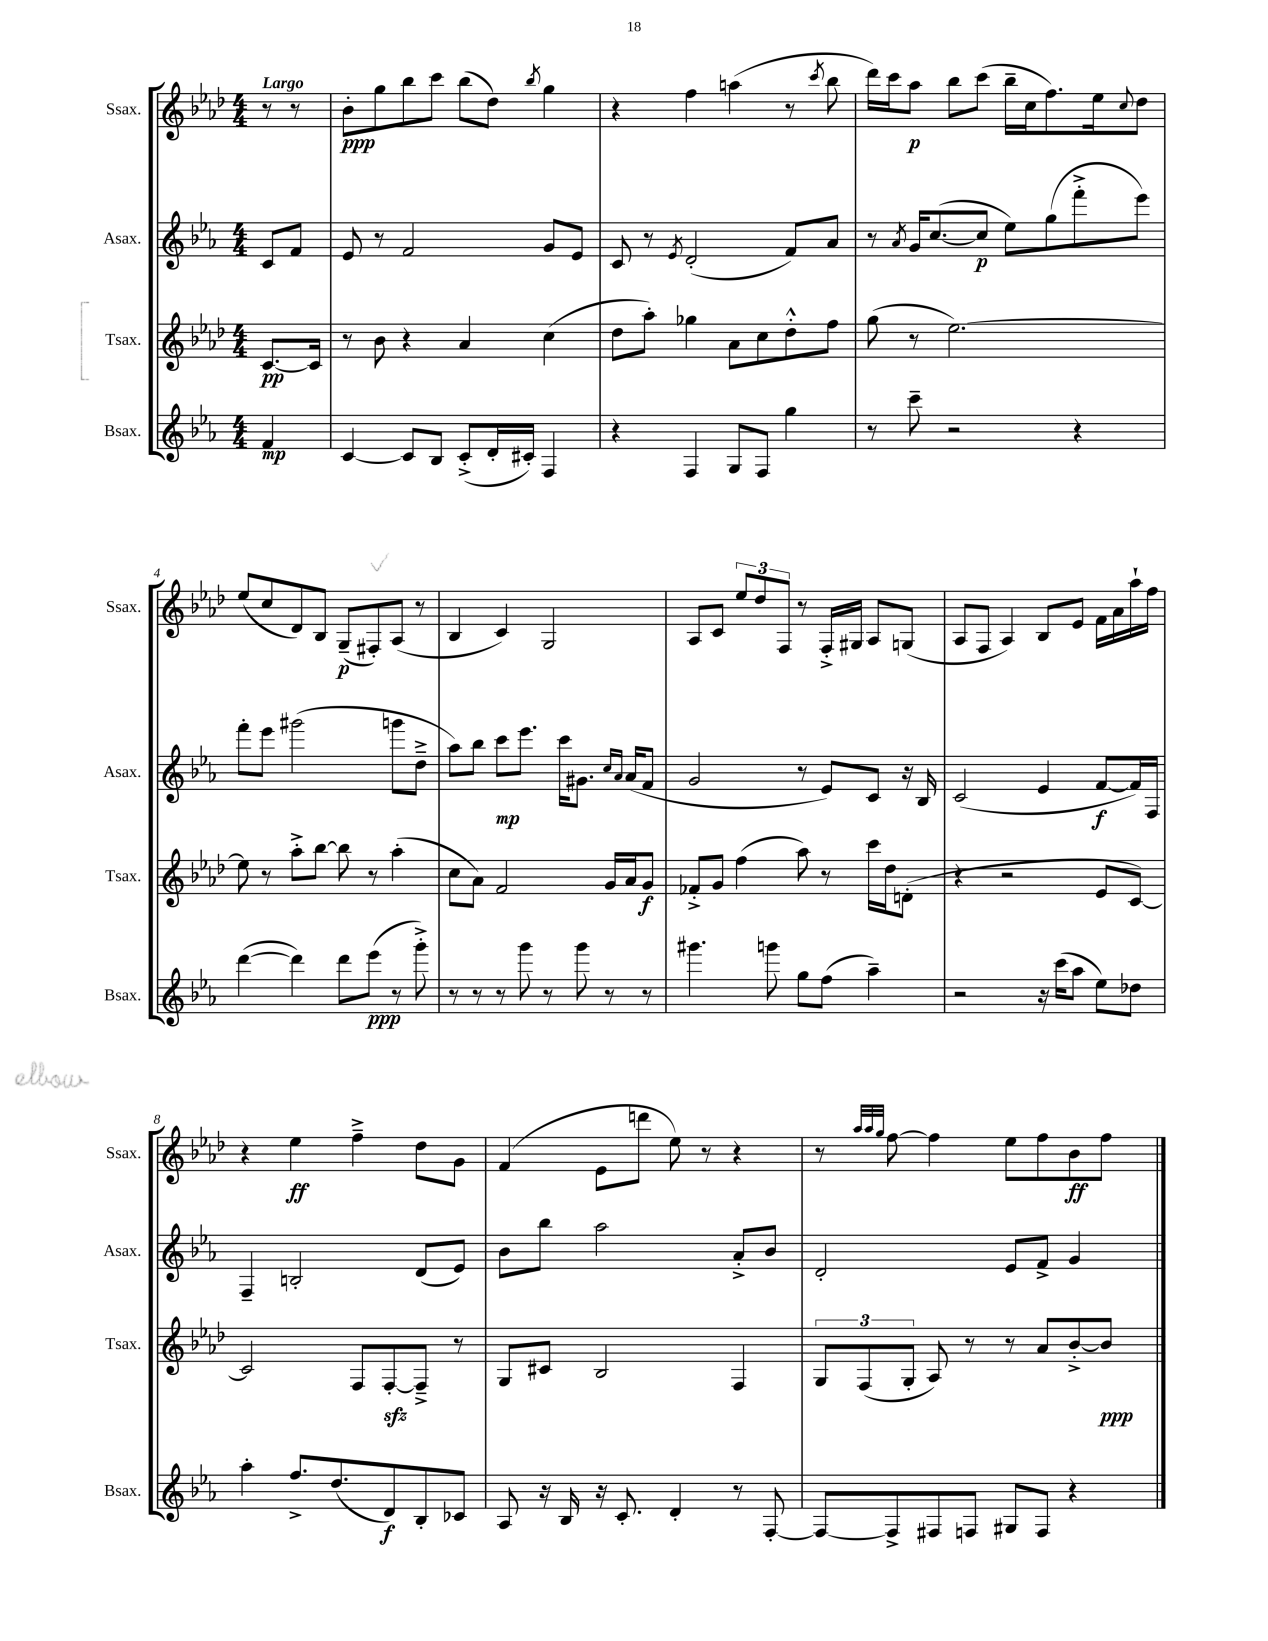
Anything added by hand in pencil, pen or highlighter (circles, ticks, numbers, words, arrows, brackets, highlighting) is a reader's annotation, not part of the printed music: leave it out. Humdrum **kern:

**kern	**kern	**kern	**kern
*staff4	*staff3	*staff2	*staff1
*clefG2	*clefG2	*clefG2	*clefG2
*k[b-e-a-]	*k[b-e-a-d-]	*k[b-e-a-]	*k[b-e-a-d-]
*M4/4	*M4/4	*M4/4	*M4/4
4f/	[8.c/L	8c/L	8r
.	.	8f/J	8r
.	16c/]Jk	.	.
=	=	=	=
[4c/	8r	8e-/	8b-'\L
.	8b-\	8r	8gg\
8c/]L	4r	2f/	8bb-\
8B-/J	.	.	8ccc\J
(8c'^/L	4a-/	.	(8bb-\L
16d'/L	.	.	8dd-\J)
16c#'/JJ)	.	.	.
.	.	.	8qbb-/
4F/	(4cc\	8g/L	4gg\
.	.	8e-/J	.
=	=	=	=
4r	8dd-\L	8c/	4r
.	8aa-'\J)	8r	.
.	.	8qe-/	.
4F/	4gg-\	(2d'/	4ff\
8G/L	8a-\L	.	(4aa\
8F/J	8cc\	.	.
4gg\	8dd-'^^\	8f/L)	8r
.	.	.	8qccc/
.	8ff\J	8a-/J	8bb-\
=	=	=	=
8r	(8gg\	8r	16ddd-\LL)
.	.	.	16ccc\J
.	.	8qa-/	.
8ccc~\	8r	16g/LK	8aa-\J
.	.	([8.cc/	.
2r	[2.ee-\)	.	8bb-\L
.	.	8cc/]J	(8ccc\J
.	.	8ee-\L)	16bb-~\LL
.	.	.	16cc\J
.	.	(8gg\	8.ff\)
4r	.	8fff'^\	.
.	.	.	16ee-\k
.	.	.	8qqcc/
.	.	8eee-\J)	8dd-\J
=	=	=	=
([4ddd\	8ee-\]	8fff'\L	(8ee-/L
.	8r	8eee-\J	8cc/
4ddd\])	8aa-'^\L	(2ggg#\	8d-/)
.	[8bb-\J	.	8B-/J
8ddd\L	8bb-\]	.	(8G~/L
(8eee-\J	8r	.	8F#'/)
8r	(4aa-'\	8ggg\L	(8A-/J
8ggg'^\)	.	8dd~^\J	8r
=	=	=	=
8r	8cc\L	8aa-\L)	4B-/
8r	8a-\J)	8bb-\J	.
8r	2f/	8ccc\L	4c/)
8ggg\	.	8.eee-\J	.
8r	.	.	2G/
.	.	16ccc\LK	.
8ggg\	.	8.g#\J	.
8r	16g/LL	.	.
.	.	16qqcc/LL	.
.	.	16qqa-/JJ	.
.	16a-/J	(16a-/LK	.
8r	8g/J	8f/J	.
=	=	=	=
4.ggg#\	8f-'^/L	2g/	8A-/L
.	8g/J	.	8c/J
.	(4ff\	.	12ee-/L
.	.	.	12dd-/
8ggg\	.	.	.
.	.	.	12F/J
8gg\L	8aa-\)	8r	8r
(8ff\J	8r	8e-/L)	16F'^/LL
.	.	.	16G#/JJ
4aa-~\)	16ccc\LL	8c/J	8A-/L
.	16dd-\J	.	.
.	(8d'\J	16r	(8G/J
.	.	16B-/	.
=	=	=	=
2r	4r	(2c/	8A-/L
.	.	.	8F/J
.	2r	.	4A-/)
16r	.	4e-/	8B-/L
(16ccc\LK	.	.	.
8aa-\J	.	.	8e-/J
8ee-\L)	8e-/L	[8f/L	16f\LL
.	.	.	16a-\
8dd-\J	[8c/J)	16f/]L)	16aa-`\
.	.	16F/JJ	16ff\JJ
=	=	=	=
4aa-'\	2c/]	4F~/	4r
8.ff^/L	.	2B'/	4ee-\
(8.dd/	.	.	.
.	8F/L	.	4ff~^\
8d/)	[8F'/	.	.
8B-'/	8F~^/]J	(8d/L	8dd-\L
8c-/J	8r	8e-/J)	8g\J
=	=	=	=
8A-/	8G/L	8b-\L	(4f/
16r	8c#/J	8bb-\J	.
16B-/	.	.	.
16r	2B-/	2aa-\	8e-\L
8.c'/	.	.	.
.	.	.	8ddd\J
4d'/	.	.	8ee-\)
.	.	.	8r
8r	4F/	8a-'^/L	4r
[8F'/	.	8b-/J	.
=	=	=	=
8F/_L	12G/L	2d'/	8r
.	(12F/	.	.
.	.	.	32qqaa-/LLL
.	.	.	32qqaa-/
.	.	.	32qqgg/JJJ
8F^/]	.	.	[8ff\
.	12G'/J	.	.
8F#/	8A-/)	.	4ff\]
8F/J	8r	.	.
8G#/L	8r	8e-/L	8ee-\L
8F/J	8a-/L	8f^/J	8ff\
4r	[8b-'^/	4g/	8b-\
.	8b-/]J	.	8ff\J
==	==	==	==
*-	*-	*-	*-
